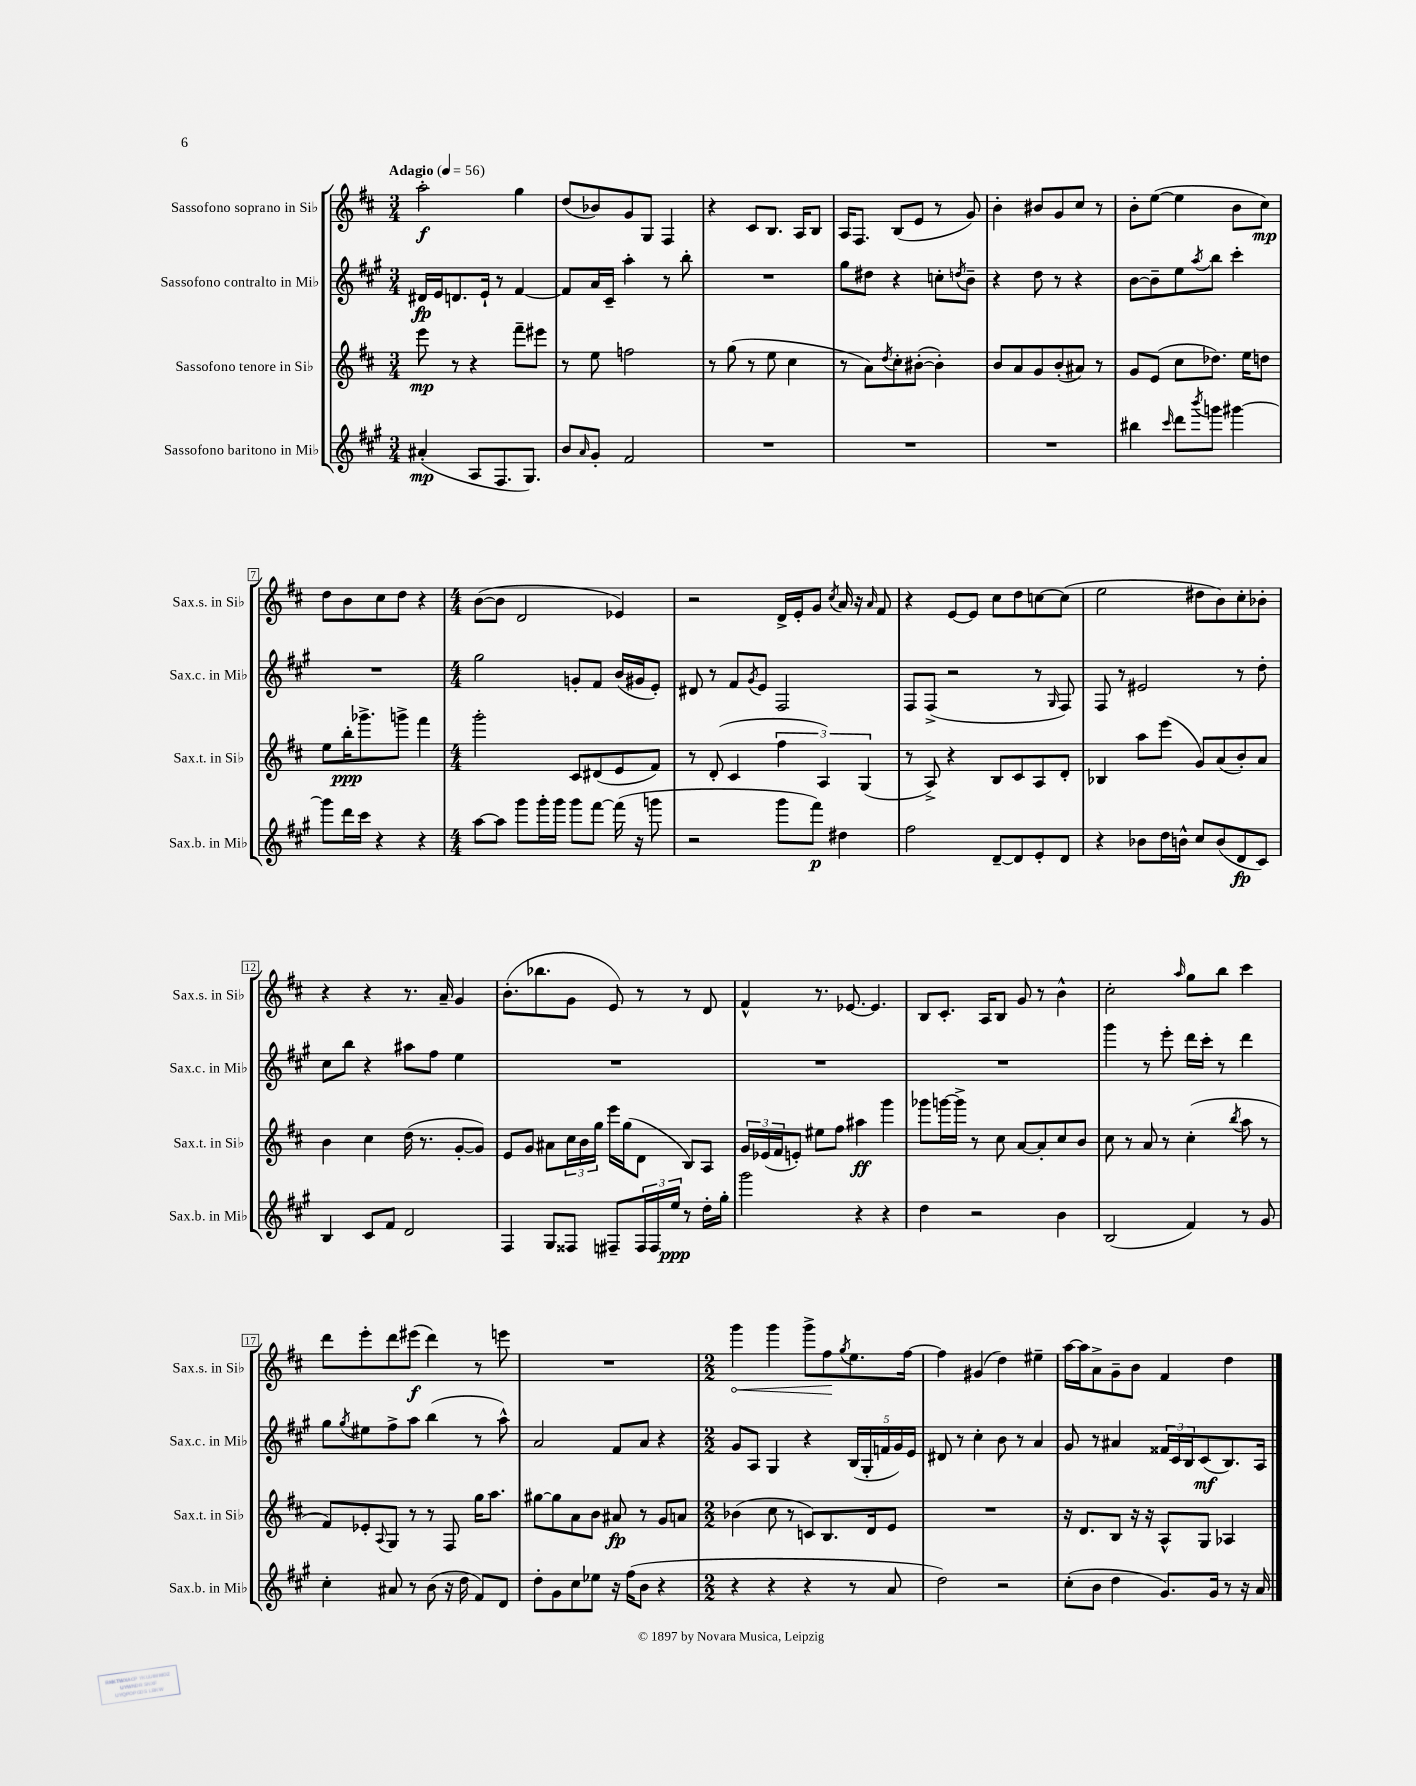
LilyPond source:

<<
\new StaffGroup <<
\new Staff = "s0" \with { instrumentName = "Sassofono soprano in Sib" shortInstrumentName = "Sax.s. in Sib" } {
    \clef treble \key d \major \numericTimeSignature \time 3/4 \tempo "Adagio" 4 = 56
    a''2-.\f g''4 |
    d''8( bes'8) g'8 g8 fis4 |
    r4 cis'8 b8. a16 b8 |
    a16 fis8. b8( e'8 r8 g'8) |
    b'4-. bis'8 g'8 cis''8 r8 |
    b'8-. e''8~( e''4 b'8 cis''8\mp) |
    d''8 b'8 cis''8 d''8 r4 |
    \numericTimeSignature \time 4/4 b'8~( b'8 d'2 ees'4) |
    r2 d'16-> e'16-. g'8 \acciaccatura { cis''8 } a'16 r16 \grace { a'16 } fis'8 |
    r4 e'8~ e'8 cis''8 d''8 c''8~ c''8( |
    e''2 dis''8 b'8) cis''8-. bes'8-. |
    r4 r4 r8. a'16-- g'4 |
    b'8.-.( bes''8. g'8 e'8) r8 r8 d'8 |
    fis'4-^ r8. ees'8.~ ees'4. |
    b8 cis'8.-. a16 b8 g'8 r8 b'4-^ |
    cis''2-. \grace { a''16 } g''8 b''8 cis'''4 |
    d'''8 e'''8-. d'''8 eis'''8\f( d'''4) r8 e'''8 |
    R1 |
    \numericTimeSignature \time 2/2 \once \override Hairpin.circled-tip = ##t g'''4\< g'''4 g'''8-> fis''8\! \acciaccatura { g''8 } e''8. fis''16~ |
    fis''4 gis'4( d''4) eis''4-- |
    a''16~ a''16 a'8-> g'8-- b'8 fis'4 d''4 \bar "|." |
}
\new Staff = "s1" \with { instrumentName = "Sassofono contralto in Mib" shortInstrumentName = "Sax.c. in Mib" } {
    \clef treble \key a \major \numericTimeSignature \time 3/4
    dis'16\fp e'16 d'8. e'16-! r8 fis'4~ |
    fis'8 a'16 cis'16-- a''4-. r8 b''8-. |
    R2. |
    gis''8 dis''8 r4 c''8-. \acciaccatura { d''8 } b'8-- |
    r4 d''8 r8 r4 |
    b'8~ b'8-- e''8 \acciaccatura { a''8 } b''8 cis'''4-. |
    R2. |
    \numericTimeSignature \time 4/4 gis''2 g'8-. fis'8 b'16( gis'16 e'8-.) |
    dis'8 r8 fis'8 \acciaccatura { gis'8 } e'8 fis2 |
    fis8 fis8->( r2 r8 \grace { gis16 } fis8) |
    fis8 r8 eis'2 r8 d''8-. |
    cis''8 b''8 r4 ais''8 fis''8 e''4 |
    R1 |
    R1 |
    R1 |
    gis'''4 r8 e'''8-. d'''16 cis'''16-. r8 d'''4 |
    gis''8 \acciaccatura { gis''8 } eis''8 fis''8-> a''8 b''4( r8 a''8-^) |
    a'2 fis'8 a'8 r4 |
    \numericTimeSignature \time 2/2 gis'8 a8 gis4 r4 \tuplet 5/4 { b16( gis16-. f'16 gis'16) e'16 } |
    dis'8 r8 cis''4-. b'8 r8 a'4 |
    gis'8 r8 ais'4 \tuplet 3/2 { fisis'16 cis'16 b16 } cis'8\mf( b8.) a16 \bar "|." |
}
\new Staff = "s2" \with { instrumentName = "Sassofono tenore in Sib" shortInstrumentName = "Sax.t. in Sib" } {
    \clef treble \key d \major \numericTimeSignature \time 3/4
    e'''8\mp r8 r4 fis'''8-- eis'''8 |
    r8 e''8 f''2 |
    r8 g''8( r8 e''8 cis''4 |
    r8 a'8) \acciaccatura { d''8 } cis''8-. bis'8~-.( bis'4-.) |
    b'8 a'8 g'8 b'8-.( ais'8) r8 |
    g'8 e'8( cis''8 des''8.) e''16 d''8 |
    e''8 b''16-.\ppp ges'''8.-> g'''8-> fis'''4 |
    \numericTimeSignature \time 4/4 g'''2-. cis'8 dis'8( e'8 fis'8) |
    r8 d'8-.( cis'4 \tuplet 3/2 { fis''4 a4) g4( } |
    r8 a8->) r4 b8 cis'8 a8 d'8-. |
    bes4 a''8 e'''8( g'8) a'8( b'8-.) a'8 |
    b'4 cis''4 d''16( r8. g'8~-. g'8) |
    e'8 g'8 ais'8 \tuplet 3/2 { cis''16 b'16 g''16 } e'''16 g''16( d'8 b8) a8 |
    \tuplet 3/2 { g'16 ees'16( fis'16 } e'8-.) eis''8 fis''8 ais''4\ff g'''4 |
    ges'''8 g'''16~ g'''16-> r8 cis''8 a'8~ a'8-. cis''8 b'8 |
    cis''8 r8 a'8 r8 cis''4-.( \acciaccatura { b''8 } a''8 r8 |
    fis'8) ees'8-. \appoggiatura { a8 } g8 r8 r8 fis8 g''16 a''8. |
    gis''8~ gis''8 a'8 b'8 ais'8\fp r8 g'8 a'8 |
    \numericTimeSignature \time 2/2 bes'4( cis''8 r8 c'8) b8. d'16 e'8 |
    R1 |
    r16 d'8. b8 r16 r16 a8-^ g8 aes4 \bar "|." |
}
\new Staff = "s3" \with { instrumentName = "Sassofono baritono in Mib" shortInstrumentName = "Sax.b. in Mib" } {
    \clef treble \key a \major \numericTimeSignature \time 3/4
    ais'4-.\mp( a8 fis8. gis8.) |
    b'8 \grace { a'16 } gis'8-. fis'2 |
    R2. |
    R2. |
    R2. |
    bis''4 \grace { cis'''16 } d'''8 \acciaccatura { b'''8 } g'''8 gis'''4~ |
    gis'''8 d'''16 cis'''16 r4 r4 |
    \numericTimeSignature \time 4/4 a''8~ a''8 gis'''8 gis'''16-. gis'''16 gis'''8 fis'''8~ fis'''16( r16 g'''8 |
    r2 gis'''8 fis'''8\p) dis''4 |
    fis''2 d'8~-- d'8 e'8-. d'8 |
    r4 bes'8 d''16 b'16-^ cis''8 b'8( d'8\fp cis'8) |
    b4 cis'8 fis'8 d'2 |
    fis4 gis8 fisis8 fis8-- \tuplet 3/2 { fis16 fis16 e''16\ppp } r8 d''16-. gis''16-. |
    gis'''2 r4 r4 |
    d''4 r2 b'4 |
    b2( fis'4) r8 gis'8 |
    cis''4-. ais'8 r8 b'8( r16 d''16 fis'8) d'8 |
    d''8-. gis'8 cis''8 ees''8 r16 fis''16( b'8 r4 |
    \numericTimeSignature \time 2/2 r4 r4 r4 r8 a'8 |
    d''2) r2 |
    cis''8-.( b'8 d''4 gis'8.) gis'16 r8 r16 a'16 \bar "|." |
}
>>
>>
\layout { \context { \Score \override BarNumber.stencil = #(make-stencil-boxer 0.1 0.3 ly:text-interface::print) } }
